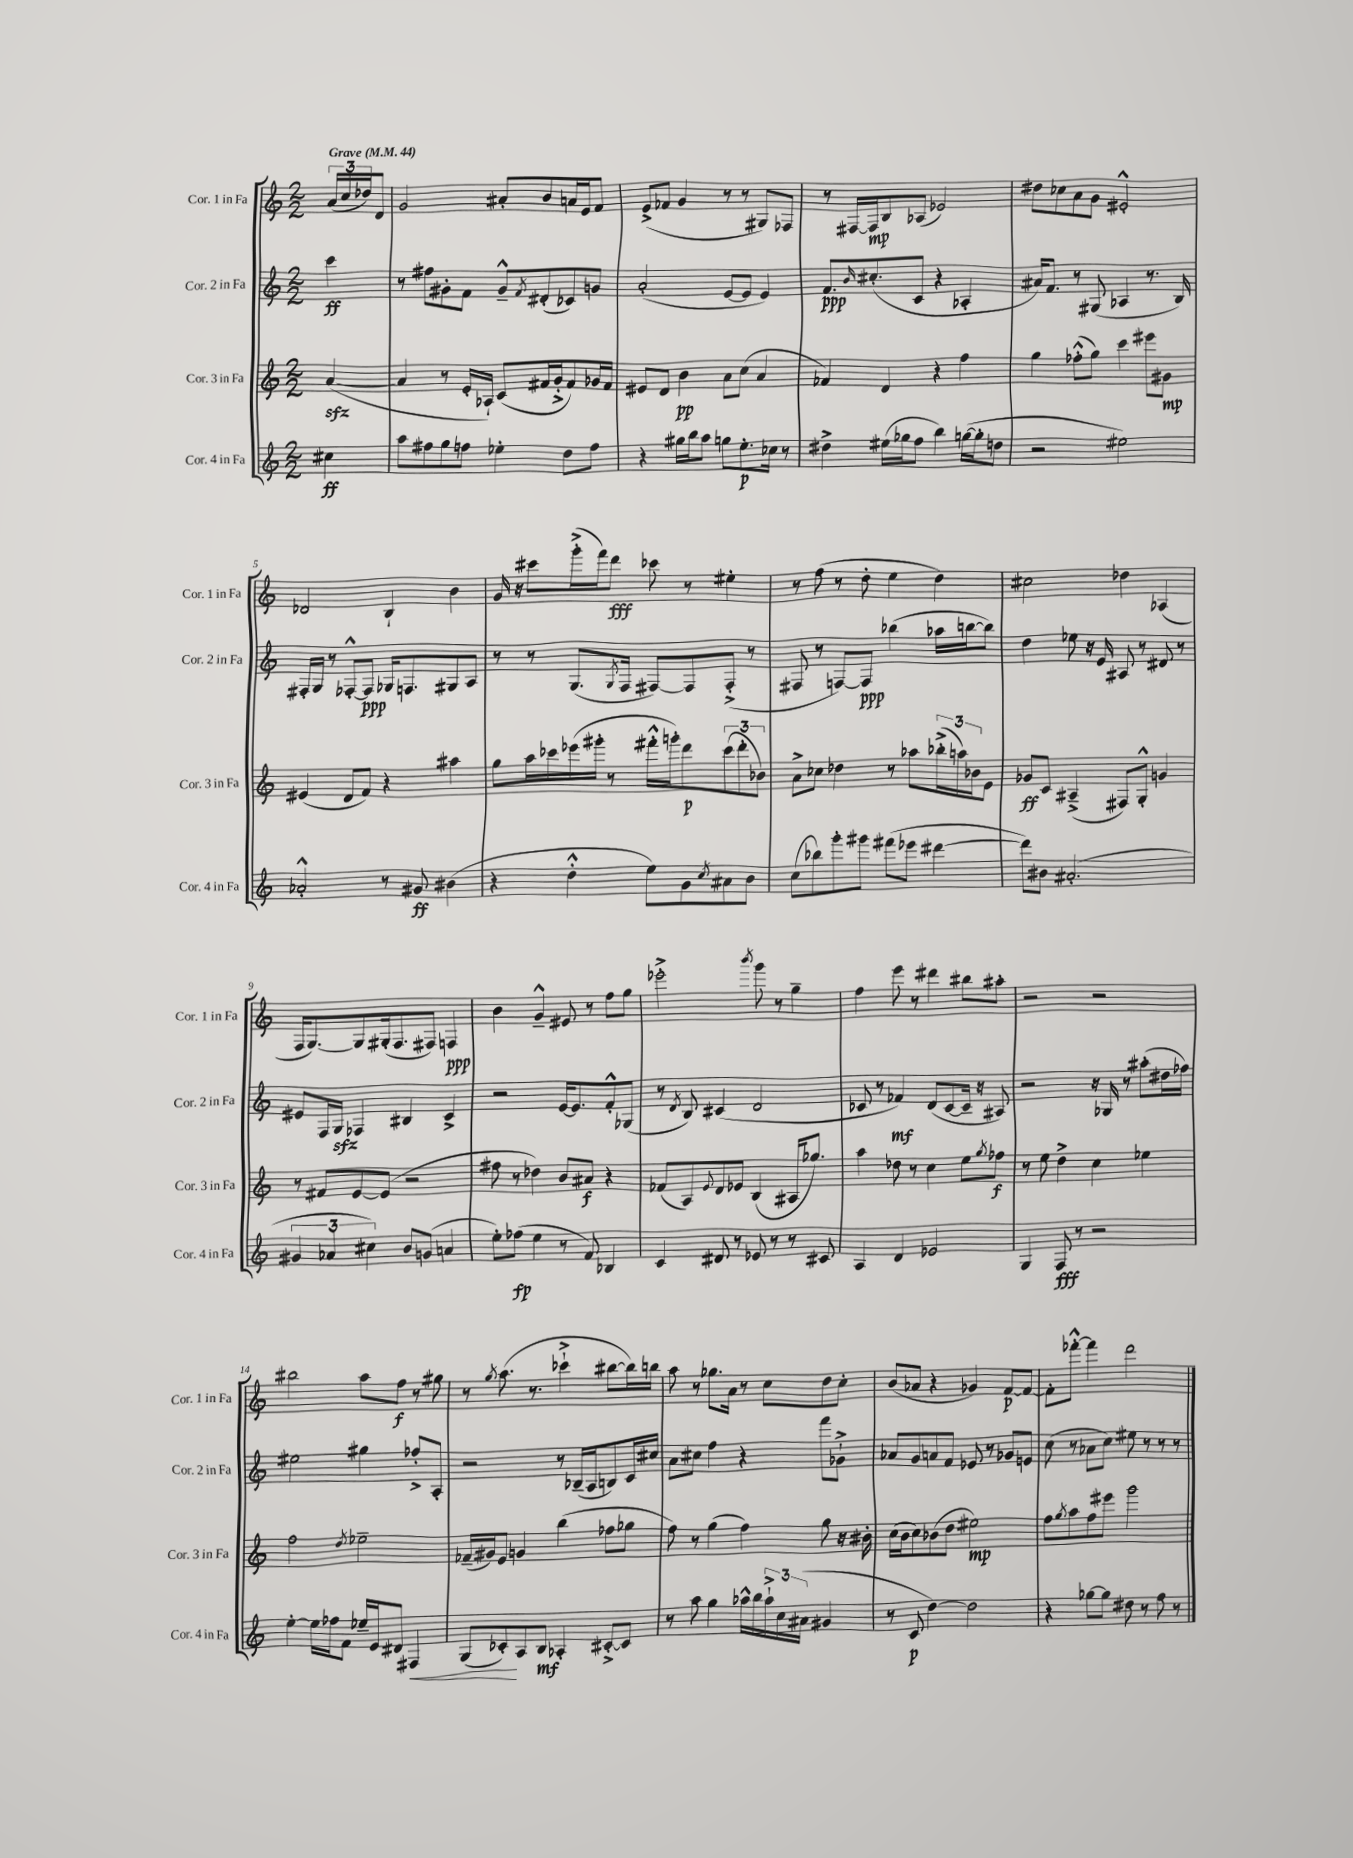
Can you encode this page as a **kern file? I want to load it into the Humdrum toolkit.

**kern	**kern	**kern	**kern
*staff4	*staff3	*staff2	*staff1
*clefG2	*clefG2	*clefG2	*clefG2
*k[]	*k[]	*k[]	*k[]
*M2/2	*M2/2	*M2/2	*M2/2
*MM44	*MM44	*MM44	*MM44
4cc#	([4a	4ccc	(24a
.	.	.	24cc
.	.	.	24dd-)
.	.	.	8d
=	=	=	=
8aa	4a]	8r	2g
8ff#	.	8ff#	.
8gg	8r	8g#'	.
8ff	16e'	8f	.
.	16A-`)	.	.
4ee-'	(8c	8g#~^^	8a#'
.	.	8qf	.
.	16f#	(8d#'	8b
.	16g'^	.	.
8dd	8f#)	8c-)	16a
.	.	.	16e
8ff	16g-	8g	8f
.	16f#	.	.
=	=	=	=
4r	8e#	(2a'	(8e^
.	8d	.	8f-
16gg#	4b	.	4g
16bb	.	.	.
8aa	.	.	.
8gg	8a	[8e	8r
8.ee'	(8cc	8e]	8r
.	4a	4e)	8G#)
16cc-	.	.	.
8r	.	.	8F-
=	=	=	=
4dd#^	4f-)	8.f	8r
.	.	.	[16F#
.	.	16qqb	.
.	.	(8.cc#'	16F#]
(16ee#	4d	.	8B
16gg-	.	.	.
8ff	.	8c	(8A-
4bb)	4r	4r	2e-)
([16gg	4ff	4A-'	.
16gg']	.	.	.
8dd	.	.	.
=	=	=	=
2r	4gg	16a#)	8dd#
.	.	8.f	.
.	.	.	8cc-
.	(8ff-'^^	8r	8a
.	8gg)	(8G#	8g
2ee#)	4ccc	4A-	2e#'^^
.	8eee#	8.r	.
.	8g#	.	.
.	.	16B)	.
=	=	=	=
2a-'^^	(4e#	16F#'	2d-
.	.	16G	.
.	.	8r	.
.	8d	[8F-'^^	.
.	8f)	8F-]	.
8r	4r	16G-	4B`
.	.	8.F	.
8g#	.	.	.
(4b#	4aa#	8G#	4b
.	.	8A	.
=	=	=	=
4r	8gg	8r	16g
.	.	.	16r
.	16aa	8r	8ccc#
.	16ccc-	.	.
4dd'^^	(16eee-	(8.G	(16ggg'^
.	16ggg#'	.	16fff)
.	8r	.	8ddd
.	.	8qG	.
.	.	16F	.
8ee)	16fff#'^^	[8F#)	8ccc-
.	16ggg')	.	.
8g	8ddd	8F#]	8r
8qcc	.	.	.
8a#	(12ccc-	(8F#'^	4ee#'
.	12ddd'	.	.
8b	.	8r	.
.	12b-)	.	.
=	=	=	=
(8cc	8a^	8F#	8r
8bb-)	8cc-	8r	(8ff
8ggg'	4dd-	[8F)	8r
8ggg#	.	8F]	8dd'
(8fff#	8r	(4bb-	4ee
8eee-	8aa-	.	.
[4ddd#	(24bb-'^	16aa-	4dd)
.	24aa)	.	.
.	.	[16bb	.
.	24b-	.	.
.	8e	8bb])	.
=	=	=	=
8ddd#])	8g-	4dd	2cc#
8b#	8c	.	.
(2.a#'	(4A#~^	8ee-	.
.	.	16r	.
.	.	16e	.
.	8F#)	8A#	4dd-
.	8G'^^	8r	.
.	4g	8d#	(4A-
.	.	8r	.
=	=	=	=
6g#	8r	8e#	16F
.	.	.	[8.G)
.	8f#	16F	.
6a-	.	.	.
.	.	16G	.
.	[8e	4F-	8G]
6cc#)	.	.	.
.	(8e]	.	(16G#'
.	.	.	8.F
8b	2r	4B#	.
(8g	.	.	8F#)
4a	.	4c^	4F
=	=	=	=
8ee')	8ff#	2r	4b
(8ff-	8r	.	.
4ee	4dd-)	.	4g~^^
8r	8b	[16e	8e#
.	.	8.e]	.
8f)	8a#	.	8r
4B-	4r	8f'^^	8ff
.	.	(8G-	8gg
=	=	=	=
4c	(8f-	8r	2eee-'^
.	.	8qd	.
.	8A)	8B)	.
.	8qqe	.	.
8d#	8d	(4c#	.
8r	8e-	.	.
.	.	.	8qbbb
8e-	(4B	2d	8ggg
8r	.	.	8r
8r	16A#	.	4gg~
.	8.gg-)	.	.
8c#	.	.	.
=	=	=	=
4A	4aa	8c-	4ff
.	.	8r	.
4d	8dd-	4f-)	8eee
.	8r	.	8r
2e-	4cc	(8d	4ddd#
.	.	[8c-	.
.	8ee	16c-~]	8bb#
.	.	16r	.
.	8qgg	.	.
.	8ff-	8A#)	8aa#'
=	=	=	=
4G	8r	2r	2r
.	8ee	.	.
8F	4dd^	.	.
8r	.	.	.
2r	4cc	16r	2r
.	.	16G-	.
.	.	8r	.
.	4ee-	(8aa#'	.
.	.	16dd#	.
.	.	16ff-)	.
=	=	=	=
[4ee'	2ff	2ee#	2bb#
16ee]	.	.	.
16ff-	.	.	.
8f	.	.	.
.	8qdd	.	.
16ee-~	2ee-~	4gg#	8aa
16e	.	.	.
8d#	.	.	8ff
4F#	.	8ff-'^	8r
.	.	8A'	8gg#
=	=	=	=
(8G	(16f-~	2r	8r
.	16g#)	.	.
.	.	.	8qgg
8c-')	8e	.	(8.aa
8A	4g	.	.
.	.	.	8.r
8B	.	.	.
4A-'	(4bb	8r	4ccc-`^
.	.	(16B-~	.
.	.	16A	.
[8c#'^	8ff-	8B)	[8bb#
8c#]	8gg-	16c	16bb#])
.	.	16cc#	16bb
=	=	=	=
8r	8ff)	8a	8aa
8aa	8r	8cc#	8r
4gg	(4gg	4ff	8.gg-
.	.	.	16a
16aa-^^	4ff)	4r	8r
16bb	.	.	.
24aa-`^	.	.	8cc
24cc	.	.	.
(24a#	.	.	.
4g#	8gg	8fff	8dd
.	16r	8g-`^	8cc'
.	16b#'	.	.
=	=	=	=
8r	(16cc	8a-	(8b
.	16b	.	.
8c	8cc)	8g	8a-
[4dd)	(8b-	8a	4r
.	8dd	8f	.
2dd]	2ee#)	8e-	4g-)
.	.	8r	.
.	.	8g-	[8f
.	.	8e	8f_
=	=	=	=
4r	8ff	(8cc	8f']
.	8qgg	.	.
.	8aa	8r	[8fff-'^^
[8gg-	8ff	8a-	4fff-]
8gg-]	8eee#	8cc)	.
8dd#	2ggg	8ee#	2ddd
8r	.	8r	.
8ff	.	8r	.
8r	.	8r	.
==	==	==	==
*-	*-	*-	*-
